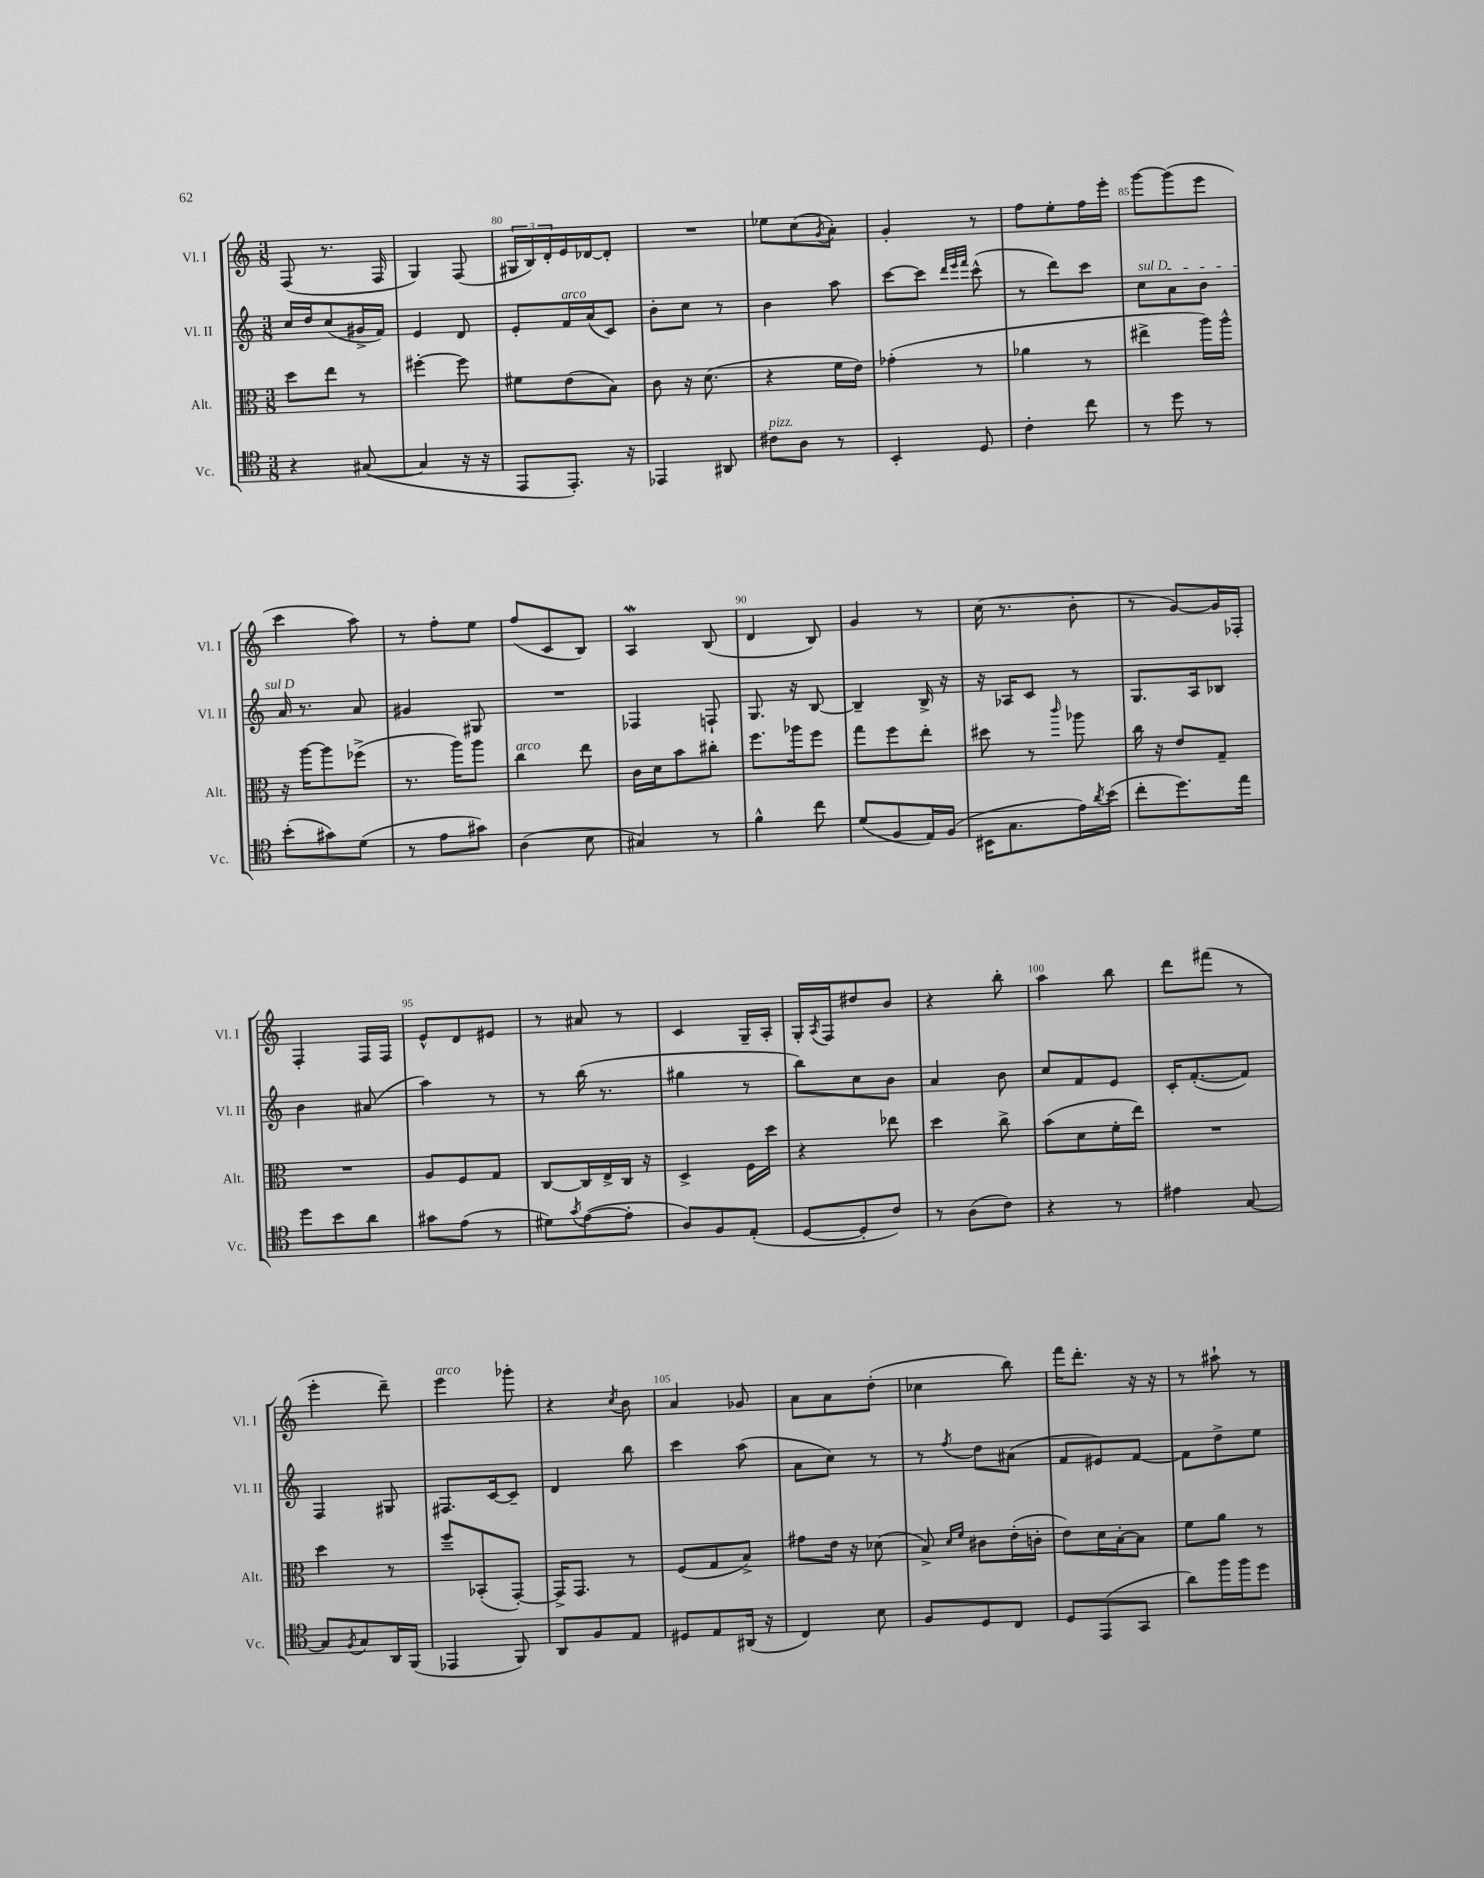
<<
\new StaffGroup <<
\new Staff = "s0" \with { instrumentName = "Vl. I" shortInstrumentName = "Vl. I" } {
    \clef treble \key c \major \numericTimeSignature \time 3/8
    f8( r8. f16 |
    g4) f8( |
    \tuplet 3/2 { gis16 b16) d'16-. } e'16 des'16~ des'8-. |
    R4. |
    ees''8 c''8( \acciaccatura { g'8 } a'8-.) |
    g'4-. r8 |
    f''8 e''8-. f''16 e'''16-. |
    g'''8~ g'''8( e'''8 |
    c'''4 a''8) |
    r8 f''8-. e''8 |
    f''8( c'8 b8) |
    a4\mordent b8( |
    d'4 b8) |
    g'4 r8 |
    c''16( r8. b'8-. |
    r8 g'8~) g'16 fes16-. |
    f4-. f16 f16 |
    e'8-^ d'8 eis'8 |
    r8 ais'8 r8 |
    c'4 g16-- a16-. |
    g16-. \acciaccatura { a8 } f16 dis''8 b'8 |
    r4 b''8-. |
    a''4 b''8 |
    d'''8 fis'''8( r8 |
    e'''4-. d'''8--) |
    e'''4^\markup { \italic "arco" } ges'''8-. |
    r4 \acciaccatura { c''8 } b'8 |
    a'4 ges'8 |
    a'8 a'8 d''8-.( |
    ces''4 b''8) |
    f'''16 d'''8.-. r16 r16 |
    r8 ais''8-! r8 \bar "|." |
}
\new Staff = "s1" \with { instrumentName = "Vl. II" shortInstrumentName = "Vl. II" } {
    \clef treble \key c \major \numericTimeSignature \time 3/8
    c''16 d''16 c''8( gis'16-> f'16) |
    e'4 d'8 |
    e'8-. f'16^\markup { \italic "arco" } a'16( c'8) |
    b'8-. c''8 r8 |
    b'4 a''8 |
    c'''8~ c'''8 \grace { d'''32 e'''32 f'''32 } c'''8-^( |
    r8 d'''8) c'''8 |
    \once \override TextSpanner.bound-details.left.text = \markup { \italic "sul D" } c''8\startTextSpan a'8 b'8 |
    a'16\stopTextSpan r8. a'8 |
    gis'4 gis8 |
    R4. |
    fes4 f8-! |
    g8. r16 b8~ |
    b4-- b16-> r16 |
    r16 aes16 c'8 r8 |
    g8. a16 bes8 |
    b'4 ais'8( |
    a''4) r8 |
    r8 b''16( r8. |
    gis''4 r8 |
    b''8) c''8 b'8 |
    a'4 b'8 |
    c''8 f'8 e'8 |
    c'16-. f'8.~-.( f'8) |
    f4 gis8 |
    fis8. c'16~ c'8-- |
    d'4 b''8 |
    c'''4 a''8( |
    a'8 c''8) r8 |
    r8 \acciaccatura { f''8 } d''8 ais'8( |
    f'8 eis'8) f'8~ |
    f'8 d''8-> e''8 \bar "|." |
}
\new Staff = "s2" \with { instrumentName = "Alt." shortInstrumentName = "Alt." } {
    \clef alto \key c \major \numericTimeSignature \time 3/8
    d''8 e''8 r8 |
    fis''4~-. fis''8 |
    fis'8 e'8( b8) |
    c'8 r16 d'8.( |
    r4 f'16 e'16) |
    ges'4-.( r8 |
    aes'4 r8 |
    eis''4-> a''16) a''16-^ |
    r16 a''16~ a''8 fes''8->( |
    r8. a''16) a''8 |
    c''4^\markup { \italic "arco" } e''8 |
    c'16 d'16 b'8 cis''8-. |
    f''8. aes''16 f''8 |
    g''8 f''8 e''8-. |
    dis''8 r8 \grace { c'''16 } aes''8 |
    c''16 r16 e'8 g8-- |
    R4. |
    a8 f8 g8 |
    c8~ c16 e16-> c16 r16 |
    d4-> f16 d''16 |
    r4 ees''8 |
    d''4 c''8-> |
    b'8( d'8 f'16-. e''16) |
    R4. |
    d''4 r8 |
    f''8-- bes,8-.( g,8~-.) |
    g,16-> g,8. r8 |
    f8( g8 b8->) |
    gis'8 e'16 r16 des'8( |
    b8->) \grace { d'16 f'16 } cis'8 e'16-.( c'16-. |
    e'8) d'16 b16~-. b8 |
    f'8 a'8 r8 \bar "|." |
}
\new Staff = "s3" \with { instrumentName = "Vc." shortInstrumentName = "Vc." } {
    \clef tenor \key c \major \numericTimeSignature \time 3/8
    r4 gis8~( |
    gis4 r16 r16 |
    e,8 e,8.-.) r16 |
    ees,4 ais,8 |
    cis'8^\markup { \italic "pizz." } a8 r8 |
    b,4-. d8 |
    c'4-. c''8 |
    r8 d''8 r8 |
    b'8-.( gis'8) d'8( |
    r8 e'8 gis'8) |
    a4( b8 |
    gis4) r8 |
    f'4-^ c''8 |
    d'8( f8 e16) f16( |
    bis,16 g8. e'16) \acciaccatura { a'8 } b'16( |
    c''8-. d''8.) e''16 |
    d''8 b'8 a'8 |
    gis'8 e'8( r8 |
    dis'8) \acciaccatura { g'8 } e'8~( e'8-. |
    a8) f8 e8-.( |
    d8~ d8-. c'8) |
    r8 a8( c'8) |
    r4 r8 |
    eis'4 g8~ |
    g8 \acciaccatura { f8 } g8 a,16 f,16( |
    ees,4 f,8) |
    a,8 f8 e8 |
    dis8 e8 ais,16( r16 |
    c4) b8 |
    f8 d8 c8 |
    d8 e,8( g,8 |
    a'8) f''16 f''16 d''8 \bar "|." |
}
>>
>>
\layout { \context { \Score currentBarNumber = #78 \override BarNumber.break-visibility = ##(#f #t #t) barNumberVisibility = #(every-nth-bar-number-visible 5) } }
